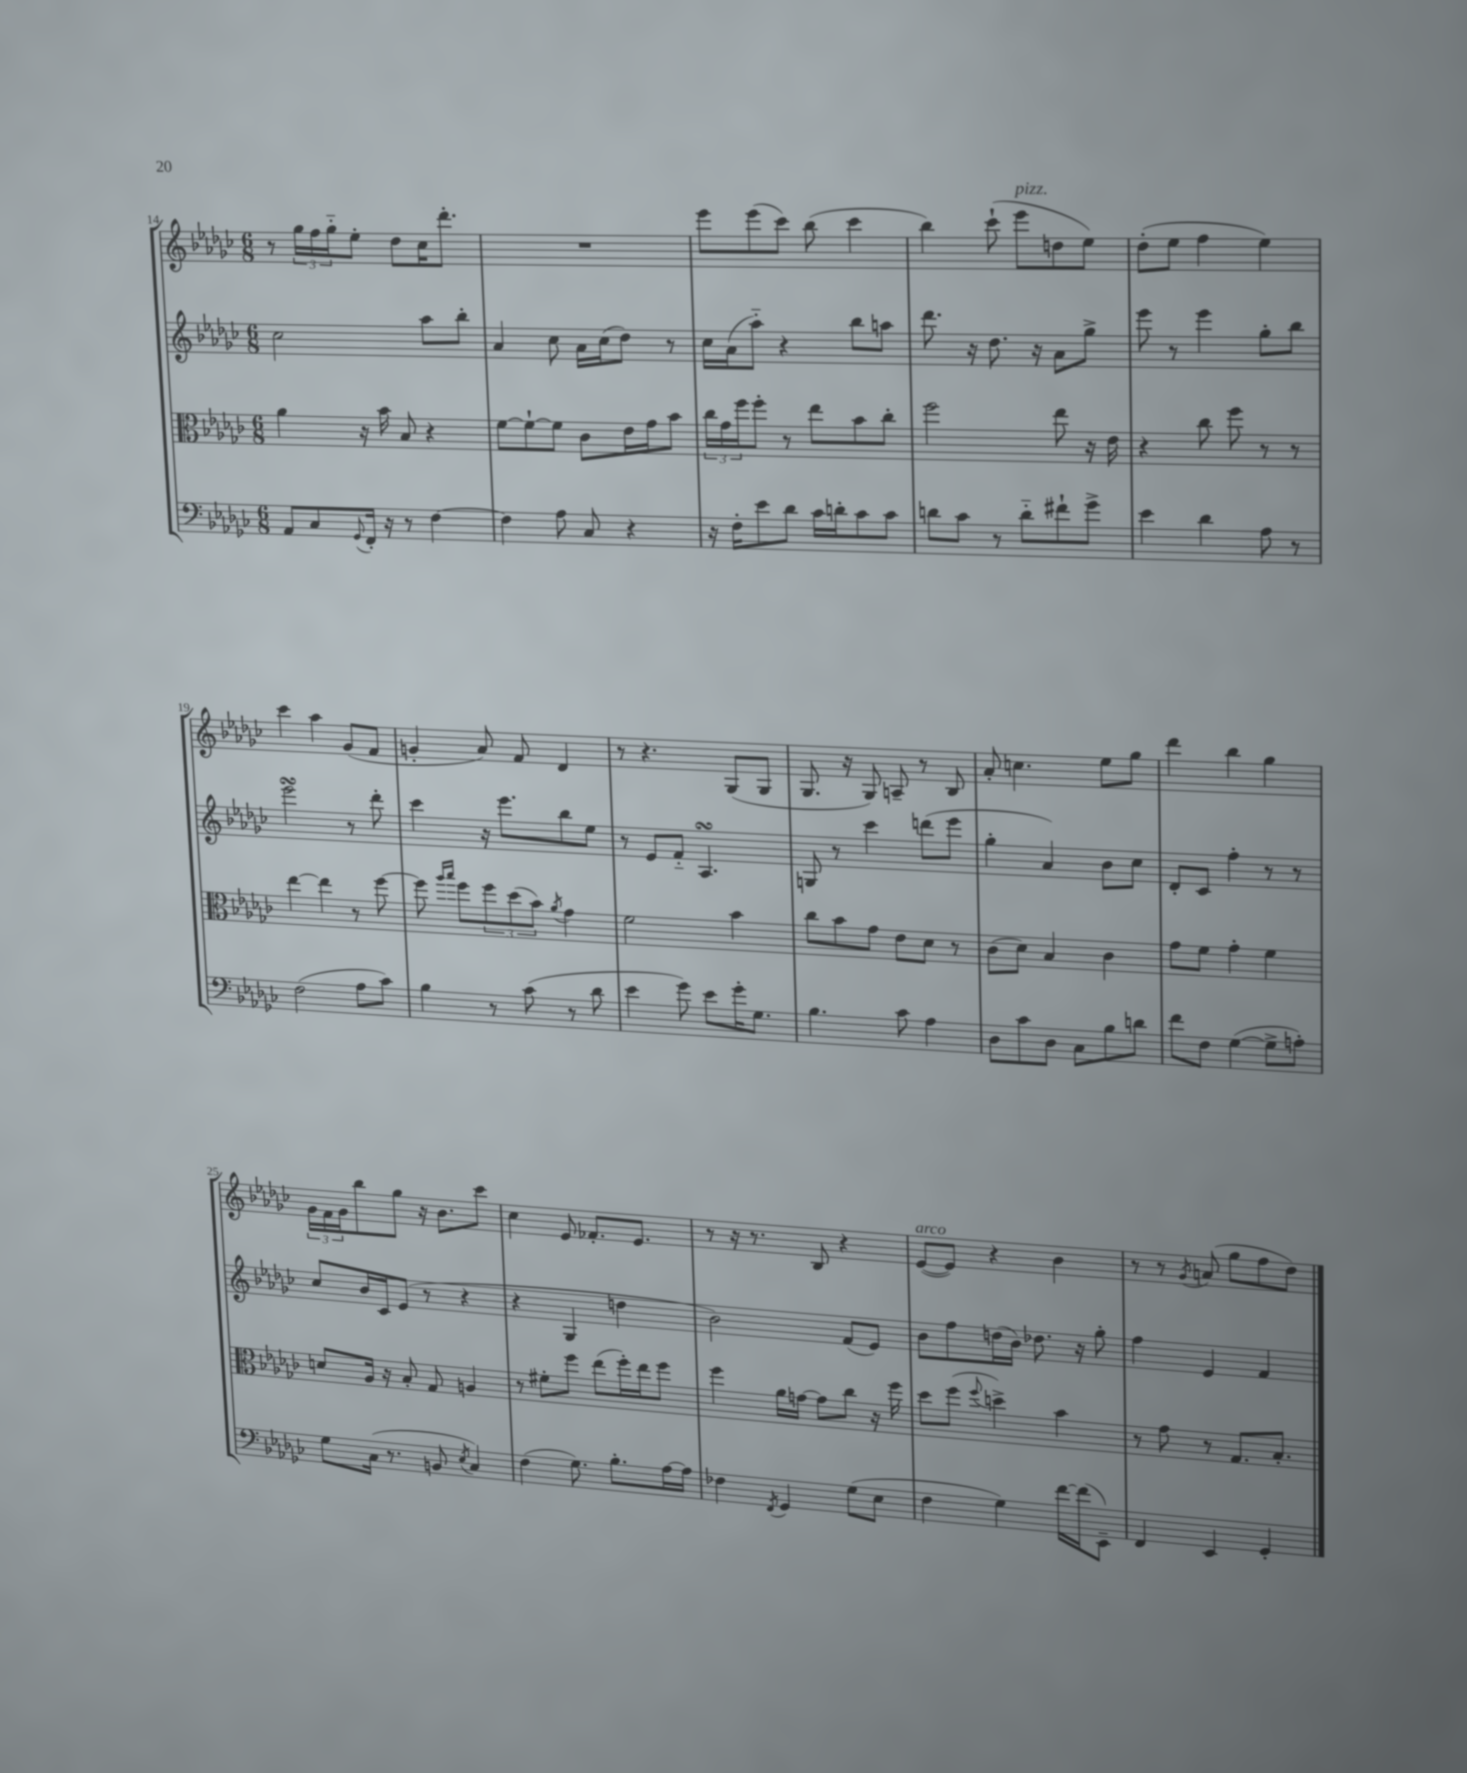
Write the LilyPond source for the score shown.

<<
\new StaffGroup <<
\new Staff = "s0" {
    \clef treble \key ges \major \numericTimeSignature \time 6/8
    r8 \tuplet 3/2 { ges''16 f''16 ges''16-_ } ees''8-. des''8 ces''16 des'''8.-. |
    R2. |
    ees'''8 ees'''8( ces'''8) bes''8( ces'''4 |
    bes''4) ces'''8-!( ees'''8^\markup { \italic "pizz." } d''8 ees''8) |
    des''8-.( ees''8 f''4 ees''4) |
    ces'''4 aes''4 ges'8( f'8 |
    g'4-. aes'8) f'8 des'4 |
    r8 r4. ges8( ges8 |
    ges8. r16 ges8) a8-- r8 bes8 |
    aes'8-. c''4. ees''8 ges''8 |
    des'''4 bes''4 ges''4 |
    \tuplet 3/2 { ges'16 f'16 ges'16 } bes''8 ges''8 r16 bes'8. ces'''8 |
    ces''4 ees'8 fes'8.-. ees'8. |
    r8 r16 r8. bes8 r4 |
    ees'8~^\markup { \italic "arco" }( ees'8) r4 bes'4 |
    r8 r8 \acciaccatura { ges'8 } a'8( ges''8 f''8 des''8) \bar "|." |
}
\new Staff = "s1" {
    \clef treble \key ges \major \numericTimeSignature \time 6/8
    ces''2 aes''8 bes''8-. |
    aes'4 ces''8 aes'16 ces''16( des''8) r8 |
    ces''16 aes'16( aes''8-_) r4 bes''8 a''8 |
    des'''8. r16 des''8. r16 aes'8 ges''8-> |
    ees'''8 r8 ees'''4 ges''8-. bes''8 |
    ees'''2\turn r8 des'''8-. |
    ces'''4 r16 ees'''8. bes''8 ees''8 |
    r8 ees'8 f'8-_ aes4.\turn |
    g8 r8 ces'''4 d'''8( ees'''8 |
    ges''4-. aes'4) bes'8 ces''8 |
    des'8-. ces'8 f''4-. r8 r8 |
    ces''8 bes'16 ces'16 ees'8( r8 r4 |
    r4 ges4 d''4 |
    bes'2) f'8( ees'8) |
    bes'8 f''8 d''16( bes'16) des''8. r16 ges''8-. |
    f''4 ees'4 f'4 \bar "|." |
}
\new Staff = "s2" {
    \clef alto \key ges \major \numericTimeSignature \time 6/8
    aes'4 r16 bes'16 bes8 r4 |
    f'8~ f'8~-! f'8 ces'8 ees'16 ges'16 bes'8 |
    \tuplet 3/2 { ces''16 ges'16 f''16 } f''8-. r8 ees''8 bes'8 ces''8-. |
    f''2 ees''8 r16 ees'16 |
    r4 ces''8 f''8 r8 r8 |
    ees''4~ ees''4 r8 f''8~ |
    f''8 \grace { aes''16 bes''16 } f''8 \tuplet 3/2 { f''8 des''8( bes'8) } \acciaccatura { aes'8 } ges'4 |
    f'2 bes'4 |
    ces''8 bes'8 ges'8 ees'8 des'8 r8 |
    ces'8( des'8) bes4 ces'4 |
    ges'8 f'8 ges'4-. f'4 |
    d'8 aes16 r16 bes8-. ges8 a4 |
    r8 fis'8-. f''8 ees''8( f''16-.) ees''16 f''8 |
    f''4 aes'16 g'16~ g'8 ces''8 r16 f''16 |
    des''8 f''8( \appoggiatura { f''8 } d''4->) bes'4 |
    r8 ges'8 r8 ges8. bes8.-. \bar "|." |
}
\new Staff = "s3" {
    \clef bass \key ges \major \numericTimeSignature \time 6/8
    aes,8 ces8 \appoggiatura { ges,8 } f,16-. r16 r8 f4~ |
    f4 aes8 ces8 r4 |
    r16 f16-. ees'8 des'8 ces'16 d'16-. ces'8 ces'8 |
    d'8 ces'8 r8 d'8-_ fis'8-! ges'8-> |
    ees'4 des'4 aes8 r8 |
    f2( aes8 ces'8) |
    bes4 r8 ces'8( r8 des'8 |
    ees'4 ges'8) ees'8 ges'16-. ges8. |
    bes4. ces'8 aes4 |
    des8 ces'8 des8 ces8 bes8 d'8 |
    f'8 f8 ges4~( ges8-> a8-.) |
    ges8 ces16( r8. b,8 \acciaccatura { ees8 } ces4) |
    f4( ges8.) bes8.-. aes16~ aes16 |
    fes4 \acciaccatura { f,8 } ges,4 ges8( ees8 |
    f4 ges4) f'16~ f'16( ees,8--) |
    f,4 ees,4 ges,4-. \bar "|." |
}
>>
>>
\layout { \context { \Score currentBarNumber = #14 } }
